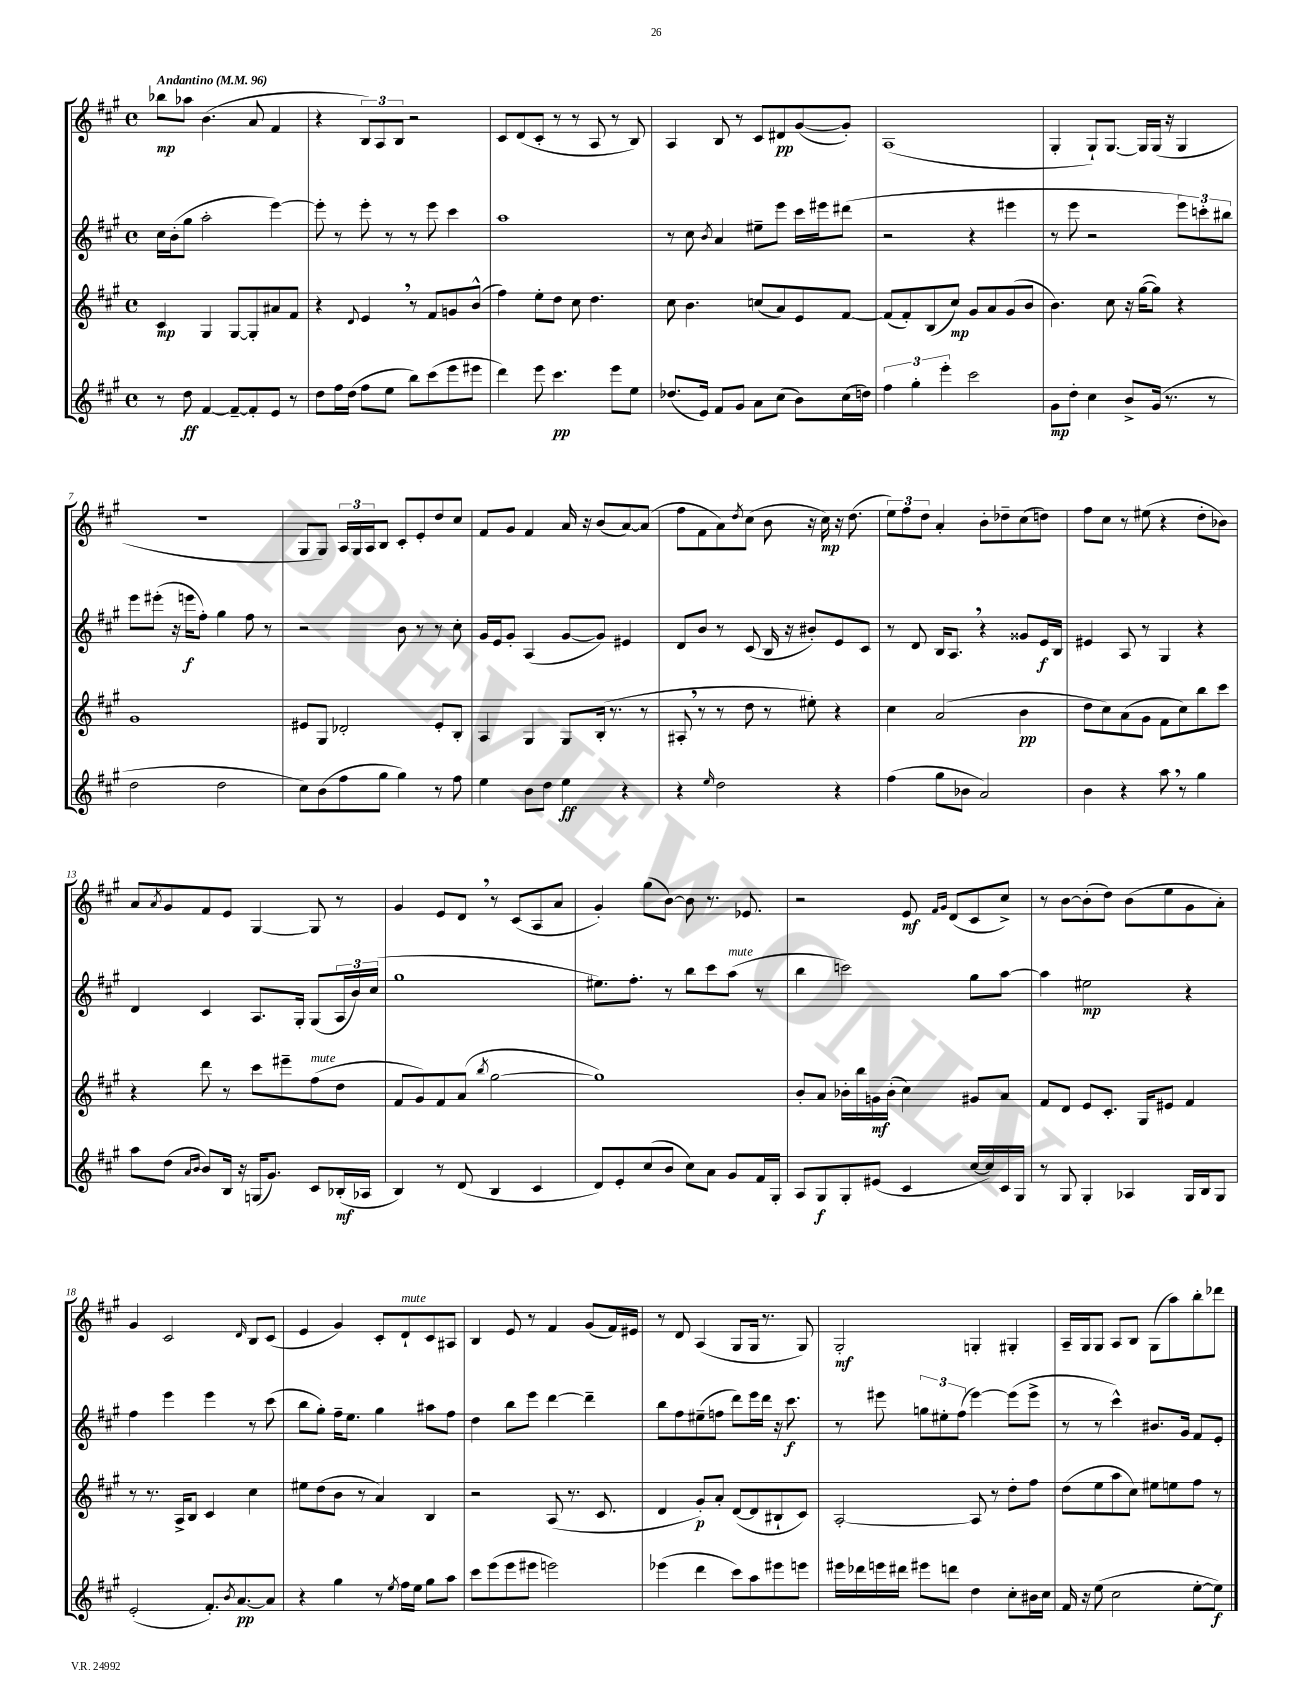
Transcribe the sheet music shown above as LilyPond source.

<<
\new StaffGroup <<
\new Staff = "s0" {
    \clef treble \key a \major \defaultTimeSignature \time 4/4 \tempo "Andantino" 4 = 96
    bes''8\mp aes''8 b'4.( a'8 fis'4 |
    r4 \tuplet 3/2 { b8) a8 b8 } r2 |
    cis'8 d'8( cis'8-. r8 r8 a8 r8 b8) |
    a4 b8 r8 cis'8 dis'8\pp gis'8~( gis'8-.) |
    a1( |
    gis4-. gis8-!) gis8.~ gis16 gis16( r16 gis4 |
    R1 |
    gis8 gis8) \tuplet 3/2 { a16 gis16 a16 } b8 cis'8-. e'8-. d''8 cis''8 |
    fis'8 gis'8 fis'4 a'16 r16 b'8( a'8~) a'8( |
    fis''8 fis'8 a'8) \acciaccatura { d''8 } cis''8( b'8 r16 cis''16\mp) r16 d''8.( |
    \tuplet 3/2 { e''8) fis''8 d''8 } a'4-. b'8-. des''8-- cis''8( d''8) |
    fis''8 cis''8 r8 eis''8( r4 d''8-. bes'8) |
    a'8 \acciaccatura { a'8 } gis'8 fis'8 e'8 gis4~ gis8 r8 |
    gis'4 e'8 d'8 \breathe r8 cis'8( a8 a'8 |
    gis'4-.) gis''8( b'8~) b'8 r8. ees'8. |
    r2 e'8\mf \grace { fis'16 gis'16 } d'8( cis'8 cis''8->) |
    r8 b'8~ b'8-.( d''8) b'8( e''8 gis'8 a'8-.) |
    gis'4 cis'2 \grace { d'16 } b8 cis'8( |
    e'4 gis'4) cis'8-. d'8-!^\markup { \italic "mute" } cis'8 ais8 |
    b4 e'8 r8 fis'4 gis'8( fis'16) eis'16 |
    r8 d'8 a4( gis8 gis16 r8. gis8) |
    gis2-.\mf g4-. gis4-. |
    a16-- gis16 gis8 a8 b8 gis8( a''8) b''8-. des'''8 \bar "|." |
}
\new Staff = "s1" {
    \clef treble \key a \major \defaultTimeSignature \time 4/4
    cis''16 b'16-.( gis''8 a''2-. e'''4~) |
    e'''8-. r8 e'''8-. r8 r8 e'''8 cis'''4 |
    a''1 |
    r8 cis''8 \acciaccatura { b'8 } a'4 eis''8-- e'''8 cis'''16 eis'''16 dis'''8( |
    r2 r4 eis'''4 |
    r8 e'''8 r2 \tuplet 3/2 { e'''8) c'''8-. bis''8 } |
    e'''8 eis'''8-.( r16 e'''16\f fis''8-.) gis''4 fis''8 r8 |
    r2 b'8 r8 r8 cis''8-. |
    gis'16 e'16 gis'8-. a4( gis'8~ gis'8) eis'4 |
    d'8 b'8 r8 cis'8( b16 r16 bis'8-.) e'8 cis'8 |
    r8 d'8 b16 a8. \breathe r4 gisis'8 e'16\f b16 |
    eis'4 a8 r8 gis4 r4 |
    d'4 cis'4 a8. gis16-. gis8( \tuplet 3/2 { a16 b'16) cis''16( } |
    gis''1 |
    eis''8.) fis''8.-. r8 b''8 cis'''8 a''8^\markup { \italic "mute" }( r8 |
    b''4 c'''2) gis''8 a''8~ |
    a''4 eis''2\mp r4 |
    fis''4 e'''4 e'''4 r8 cis'''8( |
    b''8 gis''8-.) fis''16-- e''8. gis''4 ais''8 fis''8 |
    d''4 b''8 e'''8 d'''4~ d'''4-- |
    b''8 fis''8 eis''8--( f''8 d'''8) e'''16 d'''16 r16 cis'''8.\f |
    r8 eis'''8 \tuplet 3/2 { g''8 eis''8-. fis''8( } eis'''4~) eis'''8( eis'''8-> |
    r8 r8 cis'''4-^) bis'8. gis'16 fis'8 e'8-. \bar "|." |
}
\new Staff = "s2" {
    \clef treble \key a \major \defaultTimeSignature \time 4/4
    cis'4\mp gis4 gis8~ gis8-. ais'8 fis'8 |
    r4 \appoggiatura { d'8 } e'4 \breathe r8 fis'8 g'8 b'8-^( |
    fis''4) e''8-. d''8 cis''8 d''4. |
    cis''8 b'4. c''8( a'8) e'8 fis'8~ |
    fis'8( fis'8-.) b8( cis''8\mp) gis'8 a'8 gis'8( b'8 |
    b'4.) cis''8 r16 gis''16~( gis''8) r4 |
    gis'1 |
    eis'8 gis8 des'2-. eis'8-. b8-. |
    a4 gis4 gis8 b16-.( r8. r8 |
    ais8-. \breathe r8 r8 d''8 r8 eis''8-.) r4 |
    cis''4 a'2( b'4\pp |
    d''8 cis''8) a'8( gis'8 fis'8 cis''8) b''8 cis'''8 |
    r4 d'''8 r8 cis'''8 eis'''8-- fis''8^\markup { \italic "mute" }( d''8 |
    fis'8 gis'8) fis'8 a'8( \acciaccatura { b''8 } gis''2~ |
    gis''1) |
    b'8-. a'8 bes'16-. b''16 g'16\mf bes'16-.( cis''4) gis'8 a'8 |
    fis'8 d'8 e'8 cis'8.-. gis16 eis'8 fis'4 |
    r8 r8. a16-> b8 cis'4 cis''4 |
    eis''8 d''8( b'8 r8 a'4) b4 |
    r2 a8( r8. cis'8. |
    d'4 gis'8-.\p) a'8-. d'8~( d'8 bis8-! cis'8) |
    a2~-. a8 r8 d''8-. fis''8 |
    d''8( e''8 a''8 cis''8) eis''8 e''8 fis''8 r8 \bar "|." |
}
\new Staff = "s3" {
    \clef treble \key a \major \defaultTimeSignature \time 4/4
    r8 d''8\ff fis'4~ fis'8~-- fis'8-. e'8 r8 |
    d''8 fis''16 d''16( fis''8 e''8 b''8) cis'''8( e'''8 eis'''8 |
    d'''4) e'''8 cis'''4.\pp e'''8 e''8 |
    des''8.( e'16) fis'8 gis'8 a'8 cis''8( b'8) cis''16( d''16) |
    \tuplet 3/2 { fis''4 gis''4-. e'''4-. } cis'''2 |
    gis'8\mp d''8-. cis''4 b'8-> gis'16( r8. r8 |
    d''2 d''2 |
    cis''8) b'8( fis''8 gis''8 gis''4) r8 fis''8 |
    e''4 b'8 d''8 e''4\ff r4 |
    r4 \grace { e''16 } d''2 r4 |
    fis''4( gis''8 bes'8 a'2) |
    b'4 r4 a''8 \breathe r8 gis''4 |
    a''8 d''8( \grace { a'16 b'16 } b'8) b16 r16 g16( gis'8.) cis'8 bes16-.\mf( aes16 |
    b4) r8 d'8( b4 cis'4 |
    d'8) e'8-. cis''8( b'8 cis''8) a'8 gis'8 fis'16 gis16-. |
    a8 gis8\f gis8-. eis'8( cis'4 cis''16~ cis''16) cis'16 gis16 |
    r8 gis8 gis4-. aes4 gis16 b16 gis8 |
    e'2-.( fis'8.-.) \acciaccatura { b'8 } a'8.~\pp a'8 |
    r4 gis''4 r8 \acciaccatura { e''8 } fis''16 e''16 gis''8 a''8 |
    cis'''8 e'''8( e'''8 eis'''8 e'''2) |
    ees'''4( d'''4 cis'''8) a''8 eis'''8 e'''8 |
    eis'''16 des'''16 e'''16 dis'''16 eis'''8 d'''8 d''4 cis''8-. bis'16 cis''16 |
    fis'16 r16 e''8( cis''2 e''8~-. e''8\f) \bar "|." |
}
>>
>>
